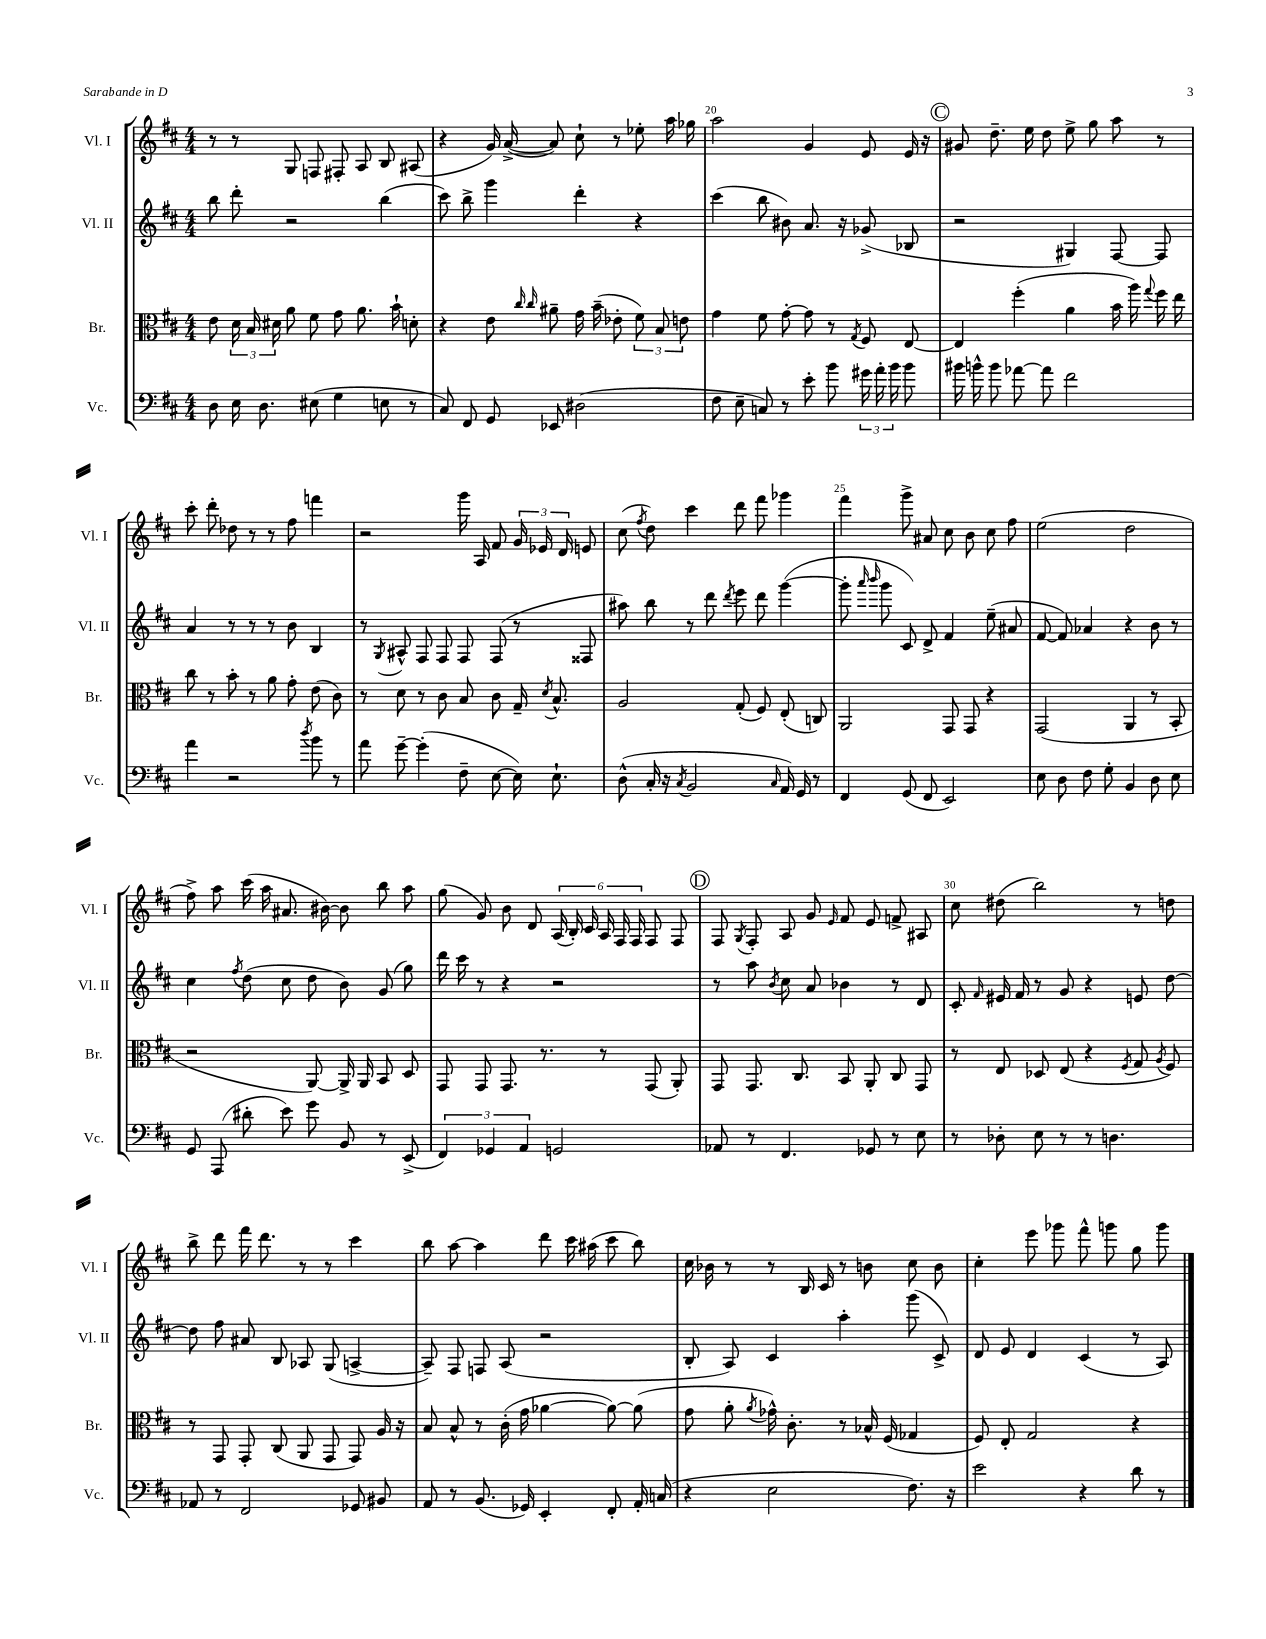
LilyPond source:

<<
\new StaffGroup <<
\new Staff = "s0" \with { instrumentName = "Vl. I" shortInstrumentName = "Vl. I" } {
    \clef treble \key d \major \numericTimeSignature \time 4/4
    \autoBeamOff r8 r8 g8 f8 fis8-. a8 b8 ais8( |
    r4 g'16) a'16~->( a'8) cis''8-! r8 ees''8-. a''16 ges''16 |
    a''2 g'4 e'8 e'16 r16 |
    \mark \markup { \circle "C" } gis'8 d''8.-- e''16 d''8 e''8-> g''8 a''8 r8 |
    cis'''8-. d'''8-. des''8 r8 r8 fis''8 f'''4 |
    r2 g'''16 a16 fis'8 \tuplet 3/2 { g'16 ees'16 d'16 } e'8 |
    cis''8( \acciaccatura { fis''8 } d''8) cis'''4 d'''8 fis'''8 ges'''4 |
    fis'''4 g'''8-> ais'8 cis''8 b'8 cis''8 fis''8 |
    e''2( d''2 |
    fis''8->) a''8 cis'''16( a''16 ais'8. bis'16~) bis'8 b''8 a''8 |
    g''8( g'8) b'8 d'8 \tuplet 6/4 { a16( b16-.) cis'16 a16 fis16 fis16 } fis8 fis8 |
    \mark \markup { \circle "D" } fis8 \acciaccatura { g8 } fis8-. a8 g'8 \grace { e'16 } fis'8 e'8 f'8-> ais8 |
    cis''8 dis''8( b''2) r8 d''8 |
    b''8-> d'''8 fis'''16 d'''8. r8 r8 cis'''4 |
    b''8 a''8~ a''4 d'''8 cis'''16 ais''16( cis'''8 b''8) |
    cis''16 bes'16 r8 r8 b16 cis'16 r8 b'8 cis''8 b'8 |
    cis''4-. e'''8 ges'''8 fis'''8-^ g'''8 g''8 g'''8 \bar "|." |
}
\new Staff = "s1" \with { instrumentName = "Vl. II" shortInstrumentName = "Vl. II" } {
    \clef treble \key d \major \numericTimeSignature \time 4/4
    \autoBeamOff b''8 d'''8-. r2 b''4( |
    cis'''8) b''8-> g'''4 d'''4-. r4 |
    cis'''4( b''8 bis'8) a'8. r16 ges'8->( bes8 |
    \mark \markup { \circle "C" } r2 gis4) fis8~ fis8 |
    a'4 r8 r8 r8 b'8 b4 |
    r8 \acciaccatura { g8 } ais8-^ fis8 fis8 fis8 fis8( r8 fisis8 |
    ais''8) b''8 r8 d'''8 \acciaccatura { d'''8 } e'''8 d'''8 g'''4~( |
    g'''8-. \grace { a'''16 b'''16 } g'''8 cis'8) d'8-> fis'4 e''8--( ais'8 |
    fis'8~ fis'8) aes'4 r4 b'8 r8 |
    cis''4 \acciaccatura { fis''8 } d''8( cis''8 d''8 b'8) g'8( g''8) |
    d'''16 cis'''16 r8 r4 r2 |
    \mark \markup { \circle "D" } r8 a''8 \acciaccatura { b'8 } cis''8 a'8 bes'4 r8 d'8 |
    cis'8-. \grace { fis'16 } eis'16 fis'16 r8 g'8 r4 e'8 d''8~ |
    d''8 fis''8 ais'8 b8 aes8 g8( a4~-> |
    a8--) fis8 f8 a8( r2 |
    b8-. a8) cis'4 a''4-. g'''8( cis'8->) |
    d'8 e'8 d'4 cis'4( r8 a8) \bar "|." |
}
\new Staff = "s2" \with { instrumentName = "Br." shortInstrumentName = "Br." } {
    \clef alto \key d \major \numericTimeSignature \time 4/4
    \autoBeamOff e'8 \tuplet 3/2 { d'16 b16 dis'16 } a'8 fis'8 g'8 a'8. b'16-! d'8-. |
    r4 e'8 \grace { cis''16 cis''16 } ais'8-- g'16 b'16--( ees'8-. \tuplet 3/2 { fis'8) b8 e'8 } |
    g'4 fis'8 g'8~-. g'8 r8 \acciaccatura { g8 } fis8 e8~ |
    \mark \markup { \circle "C" } e4 fis''4-.( a'4 b'16 a''16) \appoggiatura { g''8 } fis''16 e''16 |
    cis''8 r8 b'8-. r8 a'8 g'8-. e'8( cis'8) |
    r8 d'8 r8 cis'8 b8 cis'8 g16-- \acciaccatura { d'8 } b8.-^ |
    a2 g8-.( fis8) e8-.( c8) |
    a,2 g,8 g,8 r4 |
    g,2( a,4 r8 b,8-. |
    r2 a,8~) a,16-> a,16 b,8 d8 |
    g,8 g,8 g,8. r8. r8 g,8( a,8-.) |
    \mark \markup { \circle "D" } g,8 g,8. cis8. b,8 a,8-. cis8 g,8 |
    r8 e8 des8 e8( r4 \acciaccatura { fis8 } g8 \acciaccatura { a8 } fis8) |
    r8 g,8 g,8-. cis8( a,8 g,8 g,8) a16 r16 |
    b8 b8-^ r8 cis'16-.( g'16 aes'4~ aes'8~) aes'8( |
    g'8 a'8-. \acciaccatura { a'8 } ges'16-^) cis'8.-. r8 bes16-^ fis16( ges4 |
    fis8) e8-. g2 r4 \bar "|." |
}
\new Staff = "s3" \with { instrumentName = "Vc." shortInstrumentName = "Vc." } {
    \clef bass \key d \major \numericTimeSignature \time 4/4
    \autoBeamOff d8 e16 d8. eis8( g4 e8 r8 |
    cis8) fis,8 g,8 ees,8 dis2( |
    fis8 e8-- c8) r8 e'8-. b'8 \tuplet 3/2 { gis'16 a'16-. b'16 } b'8 |
    \mark \markup { \circle "C" } bis'16 b'16-^ b'8 aes'8~ aes'8 fis'2 |
    a'4 r2 \acciaccatura { d''8 } b'8 r8 |
    a'8 g'8~-- g'4-.( fis8-- e8~ e16) e8.-! |
    d8-^( cis16-. r16 \acciaccatura { cis8 } b,2 \grace { cis16 } a,16) g,16 r8 |
    fis,4 g,8( fis,8 e,2) |
    e8 d8 fis8 g8-. b,4 d8 e8 |
    g,8 a,,8( dis'8-. e'8) g'8 b,8 r8 e,8->( |
    \tuplet 3/2 { fis,4) ges,4 a,4 } g,2 |
    \mark \markup { \circle "D" } aes,8 r8 fis,4. ges,8 r8 e8 |
    r8 des8-. e8 r8 r8 d4. |
    aes,8 r8 fis,2 ges,8 bis,8 |
    a,8 r8 b,8.( ges,16) e,4-. fis,8-. a,16-. c16( |
    r4 e2 fis8.) r16 |
    e'2 r4 d'8 r8 \bar "|." |
}
>>
>>
\layout { \context { \Score currentBarNumber = #18 \override BarNumber.break-visibility = ##(#f #t #t) barNumberVisibility = #(every-nth-bar-number-visible 5) } }
